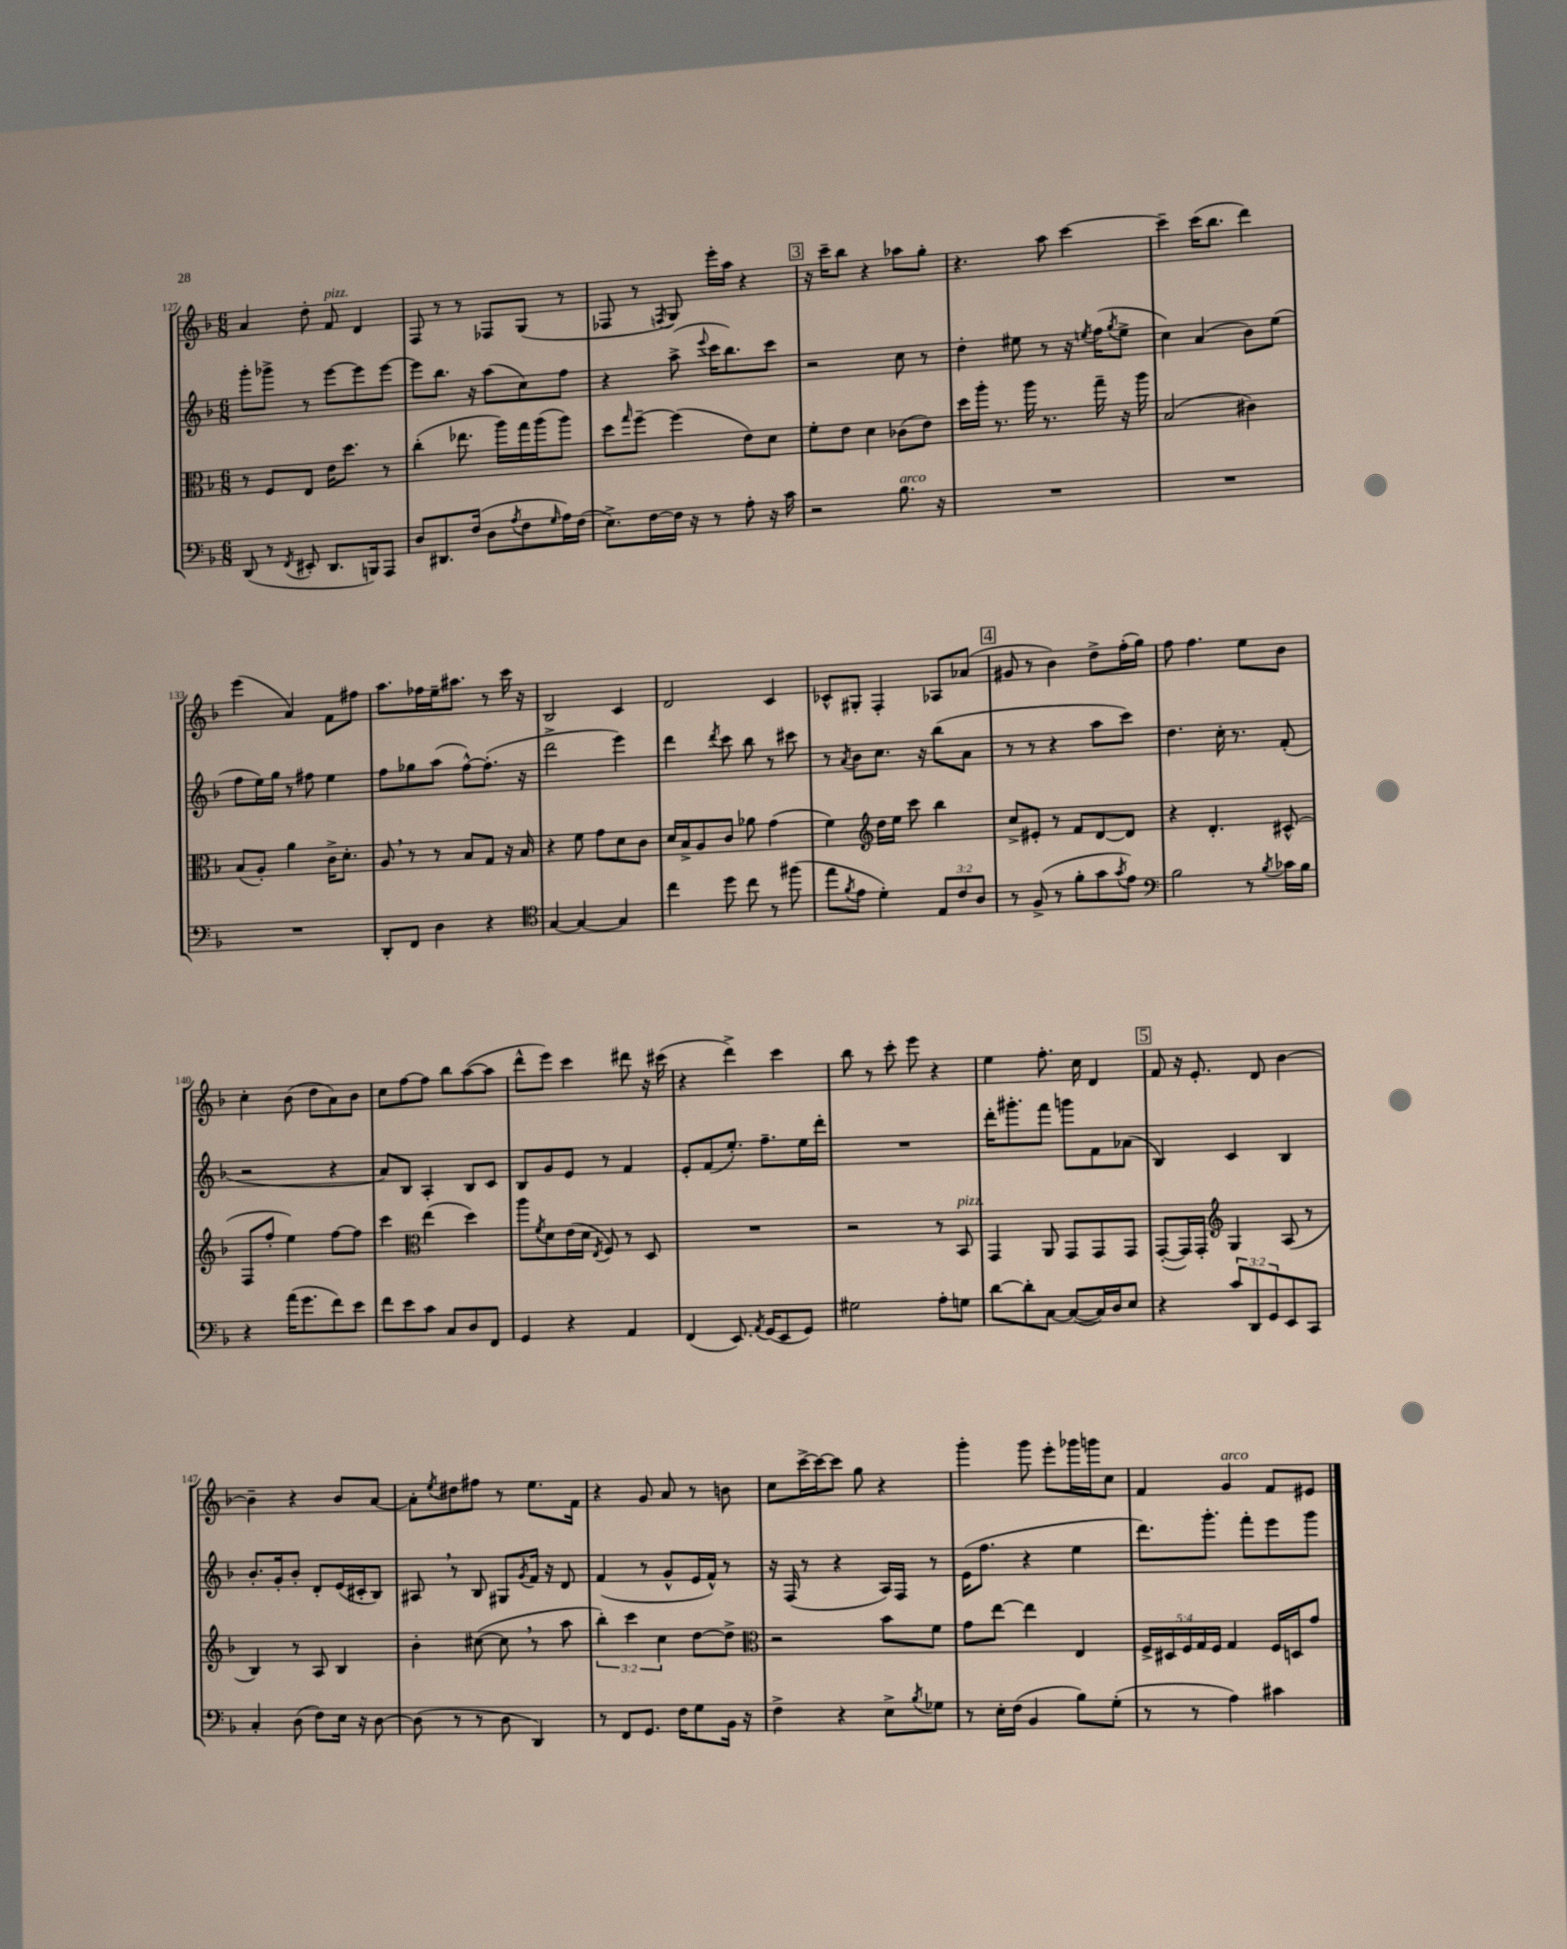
<<
\new StaffGroup <<
\new Staff = "s0" {
    \clef treble \key f \major \numericTimeSignature \time 6/8
    a'4 d''8-. f'8^\markup { \italic "pizz." } d'4 |
    f8 r8 r8 fes8 g8( r8 |
    fes8 r8 \acciaccatura { f8 } g8) e'''16-. a''16 r4 |
    \mark \markup { \box "3" } r16 c'''16-- bes''8 r4 aes''8 g''8-. |
    r4. a''8 c'''4~ |
    c'''4-- c'''16( bes''8. d'''4) |
    e'''4( a'4) f'8 fis''8 |
    a''8. fes''16 e''16-- ais''8. r8 c'''16 r16 |
    bes2 c'4 |
    d'2 c'4 |
    ces'8-^ gis8-. f4-. aes8 aes'8( |
    \mark \markup { \box "4" } gis'8 r8 bes'4) d''8-> f''16-.( g''16) |
    f''8 f''4. e''8 bes'8 |
    c''4-. bes'8( d''8 a'8) bes'8 |
    c''8 f''8~ f''8 bes''8 a''8~( a''8 |
    d'''8-^ e'''8) c'''4 dis'''8 r16 cis'''16( |
    r4 d'''4->) c'''4 |
    bes''8 r8 c'''8-. e'''8 r4 |
    e''4 f''8.-. c''16 d'4 |
    \mark \markup { \box "5" } f'8 r16 e'8.-. d'8 bes'4~ |
    bes'4-- r4 bes'8 a'8~ |
    a'8-. \acciaccatura { e''8 } dis''8 fis''8 r8 e''8. f'16 |
    r4 g'8 a'8 r8 b'8 |
    c''8 c'''16~-> c'''16~ c'''8 g''8 r4 |
    g'''4-. g'''8 e'''8-. ges'''16 g'''16 c''8 |
    f'4 g'4^\markup { \italic "arco" } f'8 eis'8 \bar "|." |
}
\new Staff = "s1" {
    \clef treble \key f \major \numericTimeSignature \time 6/8
    g'''8-. ges'''8-> r8 e'''8~ e'''8 e'''8~ |
    e'''8 bes''8. r16 a''8( c''8) f''8 |
    r4 a''8->( \appoggiatura { e'''8 } c'''16 bes''8.) c'''8 |
    \mark \markup { \box "3" } r2 c''8 r8 |
    d''4-. eis''8 r8 r16 \acciaccatura { e''8 } f''16( \acciaccatura { g''8 } e''8-> |
    c''4) a'4( bes'8) e''8( |
    f''8 e''16) g''16 r8 fis''8 e''4 |
    f''8 ges''8 a''8( f''8~-^) f''8.-.( r16 |
    d'''2-> e'''4) |
    d'''4 \acciaccatura { d'''8 } c'''8 bes''8 r8 cis'''8 |
    r8 \acciaccatura { a'8 } bes'8 c''8. r16 bes''8( a'8 |
    \mark \markup { \box "4" } r8 r8 r4 a''8 c'''8) |
    d''4. c''16-. r8. f'8-.( |
    r2 r4 |
    a'8) bes8 a4-. bes8 c'8 |
    bes8 g'8 e'8 r8 f'4 |
    e'8-. f'8( e''8.-.) f''8.-- e''16 d'''16-. |
    R2. |
    d'''16-. gis'''8.-. f'''8 g'''8 f'8 aes'8( |
    \mark \markup { \box "5" } bes4) c'4 bes4 |
    bes'8.-. g'16-. bes'8-. d'8-. e'16( cis'16-. bes8) |
    ais8 \breathe r8 bes8 gis8 \acciaccatura { g'8 } f'16 r16 d'8 |
    f'4( r8 g'8-^ e'16 f'16-^) r8 |
    r16 f16( r8 r4 a16) f16 r8 |
    e'16( f''8. r4 e''4 |
    d'''8.) g'''8.-. f'''8-. e'''8 g'''8 \bar "|." |
}
\new Staff = "s2" {
    \clef alto \key f \major \numericTimeSignature \time 6/8 \override Staff.TupletNumber.text = #tuplet-number::calc-fraction-text
    r8 f8 e8 e'16 d''8. r8 |
    c''4-.( ees''8. a''16) g''16 a''16( a''8) |
    d''8 \grace { g''16 } f''8~-- f''4( e'8) d'8 |
    \mark \markup { \box "3" } f'8-. e'8 d'4 ces'8( e'8) |
    d''16 a''16-. r8. a''16 r8. g''16-- r16 a''16 |
    bes2( cis'4) |
    bes8( a8-.) a'4 c'16-> d'8.-. |
    a8 \breathe r8 r8 bes8 g8 r16 bes16 |
    r4 f'8 g'8 d'8 c'8 |
    d'16 bes16-> a8 c'8 aes'8 g'4( |
    f'4) \clef treble d''16 e''16 c'''8 bes''4 |
    \mark \markup { \box "4" } c''8-> eis'8-. r8 f'8 d'8~ d'8 |
    r4 d'4.-. cis'8-^( |
    f8 f''8-. e''4) f''8~ f''8 |
    c'''4 \clef alto e''4( d''4) |
    a''8 \acciaccatura { f'8 } d'8 e'16( d'16 \acciaccatura { e8 } f8) r8 d8 |
    R2. |
    r2 r8 bes,8^\markup { \italic "pizz." } |
    g,4 a,8 g,8 g,8 g,8 |
    \mark \markup { \box "5" } g,8~-.( g,16) g,16-. \clef treble g4 a8( r8 |
    bes4) r8 a8 bes4 |
    bes'4-. cis''8~( cis''8 \breathe r8 a''8 |
    \tuplet 3/2 { bes''4-.) c'''4 c''4 } d''8~ d''8-> |
    \clef alto r2 bes'8 f'8 |
    g'8 e''8~ e''4 e4 |
    \tuplet 5/4 { f16-> dis16 f16 g16 f16 } g4 f16 d16 g'8 \bar "|." |
}
\new Staff = "s3" {
    \clef bass \key f \major \numericTimeSignature \time 6/8 \override Staff.TupletNumber.text = #tuplet-number::calc-fraction-text
    d,8( r8 \acciaccatura { f,8 } eis,8-. d,8. b,,16) a,,8 |
    d8 dis,8. f16( d8 \acciaccatura { a8 } f8 \grace { g16 } a16) f16( |
    e8.->) f16~ f16 r16 r8 a8-. r16 c'16 |
    \mark \markup { \box "3" } r2 bes8.^\markup { \italic "arco" } r16 |
    R2. |
    R2. |
    R2. |
    d,8-. f,8 d4 r4 |
    \clef tenor g4~ g4~ g4 |
    c''4 d''8 c''8 r8 fis''8( |
    e''8 \acciaccatura { f'8 } e'8 d'4-.) \tuplet 3/2 { e8 c'8 a8 } |
    \mark \markup { \box "4" } r8 f8->( r8 f'8-. g'8 \acciaccatura { g'8 } e'8) |
    \clef bass bes2 r8 \acciaccatura { bes8 } ces'16 bes16 |
    r4 a'16( g'8. f'8) e'8 |
    f'8 e'8 c'8 c8 d8 f,8 |
    g,4 r4 a,4 |
    f,4( e,8.) \acciaccatura { a,8 } g,16( e,8 g,8) |
    gis2 a8-. g8 |
    d'8~ d'8-. c8~ c8~( c16) d16 e8 |
    \mark \markup { \box "5" } r4 \tuplet 3/2 { c'8 d,8 g,8 } e,8 c,8 |
    c4-. d8( f8) e16 r16 d8~ |
    d8( r8 r8 d8 d,4) |
    r8 f,8 g,8. f16 g8 bes,16 r16 |
    f4-> r4 e8-> \acciaccatura { bes8 } ges8 |
    r8 e16-. f16( bes,4 bes8) g8-.( |
    r8 r8 a4) cis'4 \bar "|." |
}
>>
>>
\layout { \context { \Score currentBarNumber = #127 } }
